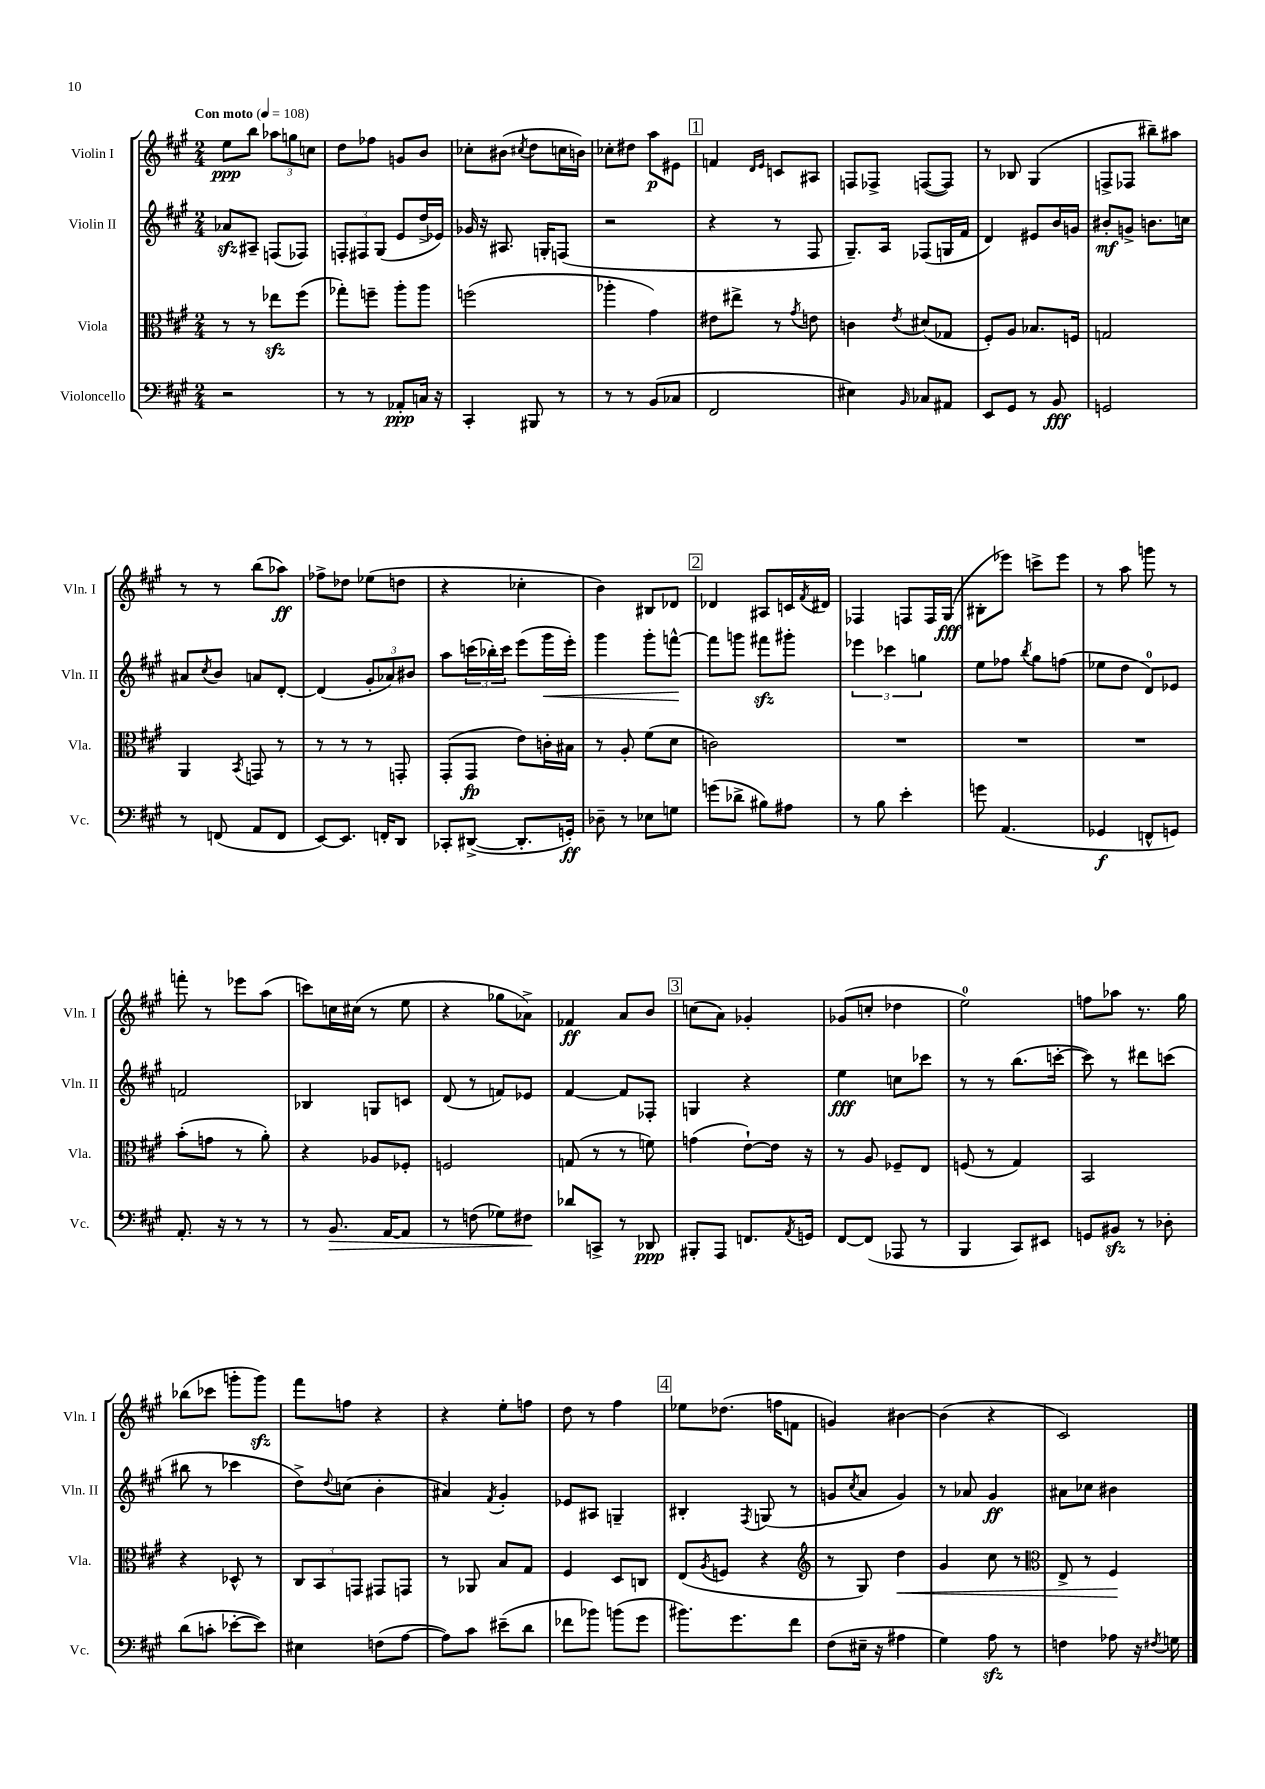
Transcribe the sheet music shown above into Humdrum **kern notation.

**kern	**kern	**kern	**kern
*staff4	*staff3	*staff2	*staff1
*clefF4	*clefC3	*clefG2	*clefG2
*k[f#c#g#]	*k[f#c#g#]	*k[f#c#g#]	*k[f#c#g#]
*M2/4	*M2/4	*M2/4	*M2/4
*MM108	*MM108	*MM108	*MM108
2r	8r	8a-	8ee
.	8r	8A#~	8bb
.	8ee-	(8F	12aa-
.	.	.	12gg
.	(8ff#	8F-)	.
.	.	.	12cc
=	=	=	=
8r	8gg-')	12F'	8dd
.	.	12F#	.
8r	8ff~	.	8ff-
.	.	(12G#	.
8AA-'	8aa'	8e	8g
16C	8aa	16dd^	8b
16r	.	16e-)	.
=	=	=	=
4CC#'	(2ff	16g-	8cc-'
.	.	16r	.
.	.	8.A#	(8b#
.	.	.	8qcc#
8BBB#	.	.	8dd
.	.	16G'	.
8r	.	(8F	16cc
.	.	.	16b)
=	=	=	=
8r	4aa-'	2r	8cc-'
8r	.	.	8dd#
(8BB	4g#)	.	8aa
8C-	.	.	8e#
=	=	=	=
2FF#	8e#	4r	4f
.	8ee#^	.	.
.	.	.	16qqd
.	.	.	16qqe
.	8r	8r	8c
.	8qg#	.	.
.	8e	8F#	8A#
=	=	=	=
4E#)	4c	8.G#~)	8F
.	.	.	8F-^
.	.	16A	.
16qqBB	8qe	.	.
8C-	(8d#	(8F-	([8F
8AA#	8G-	16G	8F])
.	.	16f#	.
=	=	=	=
8EE	8F#')	4d)	8r
8GG#	8A	.	8B-
8r	8.B-	8e#	(4G#
8BB	.	16b	.
.	16F	16g	.
=	=	=	=
2GG	2G	8b#'	8F^
.	.	8g^	8F-
.	.	8.b	8bb#~)
.	.	.	8aa#
.	.	16cc	.
=	=	=	=
8r	4AA	8a#	8r
.	.	8qcc#	.
(8FF	.	8b	8r
.	8qBB	.	.
8AA	8GG	8a	(8bb
8FF	8r	[8d'	8aa-)
=	=	=	=
[8EE)	8r	(4d]	8ff-^
8.EE]	8r	.	8dd-
.	8r	12g#'	(8ee-
16FF'	.	.	.
.	.	12a-)	.
8DD	8GG'	.	8dd
.	.	12b#	.
=	=	=	=
8CC-'	(8GG#'	8aa	4r
([8DD#^	8GG#	(24ccc	.
.	.	24bb-')	.
.	.	24ccc	.
8.DD#']	8e)	(8eee	4cc-'
.	16c'	16ggg#	.
16GG')	16B#	16eee')	.
=	=	=	=
8D-~	8r	4ggg#	4b)
8r	8A'	.	.
8E-	(8f#	8ggg#'	8B#
8G	8d	[8fff^^	8d-
=	=	=	=
(8g	2c)	8fff]	4d-
8d-^	.	8ggg	.
8B#)	.	8fff#	8A#
8A#	.	8ggg#'	16c
.	.	.	8qf#
.	.	.	16d#
=	=	=	=
8r	2r	6eee-	4F-
8B	.	.	.
.	.	6ccc-	.
4e'	.	.	8F
.	.	6gg	.
.	.	.	16F
.	.	.	(16G#
=	=	=	=
8g	2r	8ee	8B#'
(4.AA	.	8ff-	8eee-)
.	.	8qbb	.
.	.	8gg#	8ccc^
.	.	(8ff	8eee-
=	=	=	=
4GG-	2r	8ee-	8r
.	.	8dd	8aa
8FF^^	.	8d)	8ggg
8GG)	.	8e-	8r
=	=	=	=
8.AA'	(8b'	2f	8fff'
.	8g	.	8r
16r	.	.	.
8r	8r	.	8eee-
8r	8a')	.	(8aa
=	=	=	=
8r	4r	4B-	8ccc)
8.BB	.	.	16cc
.	.	.	(16cc#
.	8A-	8G	8r
[16AA	.	.	.
8AA]	8F-'	8c	8ee
=	=	=	=
8r	2F	(8d	4r
(8F	.	8r	.
8G-)	.	8f)	8gg-
8F#	.	8e-	8a-^)
=	=	=	=
8d-	(8G	[4f#	4f-
8CC^	8r	.	.
8r	8r	8f#]	8a
8DD-	8f)	8F-'	8b
=	=	=	=
8BBB#'	(4g	4G	(8cc
8AAA	.	.	8a)
8.FF	[8e`)	4r	4g-'
.	16e]	.	.
8qAA	.	.	.
16GG	16r	.	.
=	=	=	=
[8FF#	8r	4ee	(8g-
(8FF#]	8A	.	8cc'
8AAA-	8F-~	8cc	4dd-
8r	8E	8ccc-	.
=	=	=	=
4BBB	(8F	8r	2ee)
.	8r	8r	.
8CC#)	4G#)	(8.bb	.
8EE#	.	.	.
.	.	[16ccc'	.
=	=	=	=
8GG	2BB	8ccc])	8ff
8BB#	.	8r	8aa-
8r	.	8ddd#	8.r
8D-'	.	(8ccc	.
.	.	.	16gg#
=	=	=	=
(8d	4r	8bb#	(8bb-
8c'	.	8r	8ccc-
[8e-'	8D-^^	4ccc-	8ggg'
8e-])	8r	.	8ggg)
=	=	=	=
4E#	12C#	8dd^)	8fff#
.	12BB	.	.
.	.	8qqdd	.
.	.	(8cc	8ff
.	12GG	.	.
(8F	8GG#	4b'	4r
[8A	8GG	.	.
=	=	=	=
8A])	8r	4a#)	4r
8c#	8AA-	.	.
.	.	8qf#	.
(8e#~	8B	4g#'	8ee'
8d	8G#	.	8ff
=	=	=	=
8f-	4F#	8e-	8dd
8b-)	.	8A#	8r
(8b	8D	4G~	4ff#
8g#	8C	.	.
=	=	=	=
8.b#)	(8E	4B#'	8ee-
.	8qA	.	.
.	8F	.	(8.dd-
8.g#	.	.	.
.	.	8qF#	.
.	4r	(8G	.
.	.	.	16ff
8f#	.	8r	8f
=	=	=	=
*	*clefG2	*	*
(8F#	8r	8g	4g)
.	.	8qcc#	.
16E#~	8G#)	8a	.
16r	.	.	.
4A#	4dd	4g)	[4b#
=	=	=	=
4G#)	4g#	8r	(4b#]
.	.	8a-	.
8A	8cc#	4g#	4r
8r	8r	.	.
=	=	=	=
*	*clefC3	*	*
4F	8E^	8a#	2c#)
.	8r	8cc-	.
8A-	4F#	4b#	.
16r	.	.	.
8qF#	.	.	.
16G	.	.	.
==	==	==	==
*-	*-	*-	*-
